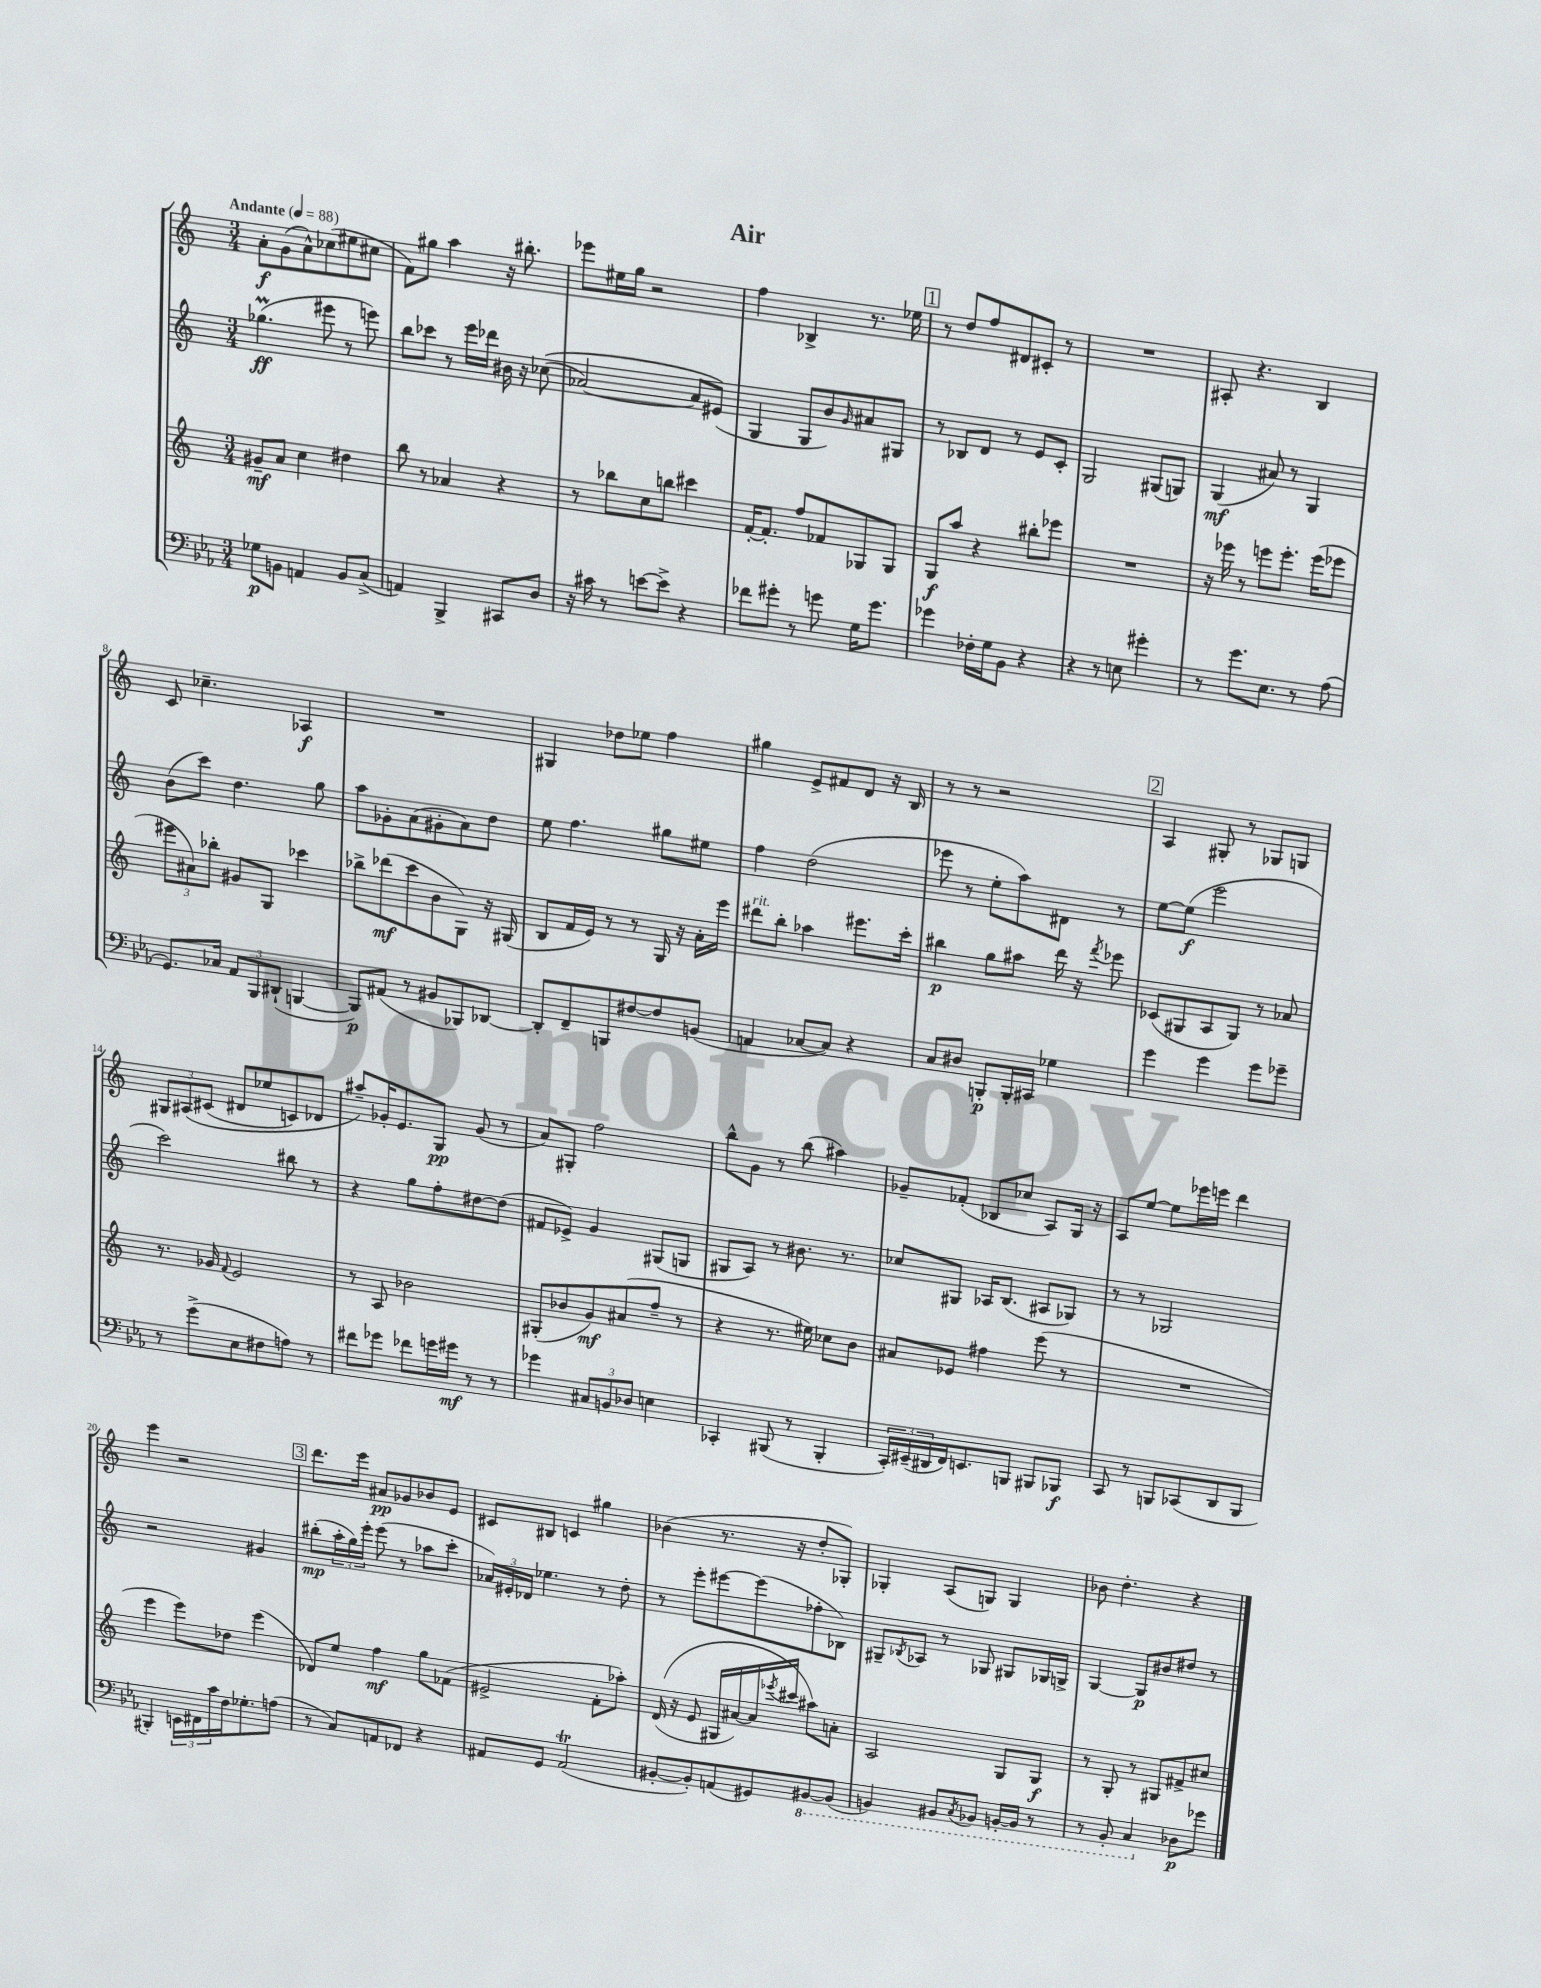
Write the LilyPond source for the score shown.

\header { title = "Air" }
<<
\new StaffGroup <<
\new Staff = "s0" {
    \clef treble \key c \major \numericTimeSignature \time 3/4 \tempo "Andante" 4 = 88
    a'8-.\f g'8( a'8-^) ces''8( eis''8 cis''8 |
    f'8) gis''8 a''4 r16 bis''8.-. |
    ees'''8 eis''16 g''16 r2 |
    f''4 bes4-> r8. ees''16 |
    \mark \markup { \box "1" } r8 d''8 f''8 dis'8 cis'8-. r8 |
    R2. |
    ais8-. r4. b4 |
    c'8 ces''4.-- aes4\f |
    R2. |
    gis4 des''8 ees''8 f''4 |
    gis''4 e'8-> fis'8 d'8 r16 b16 |
    r8 r8 r2 |
    \mark \markup { \box "2" } a4 gis8-. r8 ges8 g8 |
    \tuplet 3/2 { gis8 ais8\( cis'8( } dis'8 ees''8 c'8) des'8 |
    ais''8--\) ges'16-. e'8. g8\pp ges'8( r8 |
    a'8) gis8-. f''2 |
    b''8-^ g'8 r8 b''8( ais''4) |
    ges'8-- fes'8-.( bes8 ces''8 a8) g16 r16 |
    a8 e''8~ e''8 ees'''16 e'''16 d'''4 |
    e'''4 r2 |
    \mark \markup { \box "3" } d'''8. e'''16 ais'8\pp ges'8 bes'8 e'8 |
    cis'8 bis8 c'4 gis''4 |
    bes'4( r8. r16 d''8-. ges8-.) |
    ges4-. a8( g8) g4 |
    bes'8 d''4.-. r4 \bar "|." |
}
\new Staff = "s1" {
    \clef treble \key c \major \numericTimeSignature \time 3/4
    ges''4.\prall\ff( eis'''8 r8 e'''8) |
    b''8 ces'''8 r8 e'''16 des'''16 bis'16 r16 ces''8(\( |
    aes'2~) aes'8 eis'8(\) |
    g4 g8 b'8) \grace { g'16 } ais'8 gis8 |
    \mark \markup { \box "1" } r8 bes8 d'8 r8 e'8 c'8-. |
    g2 gis8( g8) |
    g4\mf( ais'8) r8 g4 |
    b'8( c'''8) d''4. g''8 |
    a''8 ges'8-. a'8( gis'8-. a'8) d''8 |
    e''8 f''4. gis''8 eis''8 |
    f''4 d''2( |
    ees'''8 r8 e''8-. a''8) dis'8 r8 |
    \mark \markup { \box "2" } e''8~ e''8\f( e'''2 |
    c'''2) bis''8 r8 |
    r4 g''8 f''8-. dis''8~ dis''8( |
    fis'8 ees'8->) g'4 gis8( g8 |
    gis8 a8) r8 bis'8. r8. |
    ces''8 gis8 aes16 b8.( ais8 ges8) |
    r8 r8 ges2 |
    r2 gis'4 |
    \mark \markup { \box "3" } bis''8-.\mp( \tuplet 3/2 { a''16-. g''16) e'''16-. } e'''8( r8 aes''8 c'''8-. |
    \tuplet 3/2 { aes'16) eis'16-. des'16 } ees''4. r8 d''8-. |
    r8 e'''8-. eis'''8~ eis'''8( fes''8-. bes8) |
    gis8-- \acciaccatura { bes8 } aes8 r8 ges8 gis8 ges16 g16-> |
    g4~ g8\p bis'8 dis''8 r8 \bar "|." |
}
\new Staff = "s2" {
    \clef treble \key c \major \numericTimeSignature \time 3/4
    gis'8--\mf a'8 c''4 dis''4 |
    b''8 r8 aes'4 r4 |
    r8 bes''8 c''8 b''8 cis'''4 |
    f'16~-. f'8.-. f''8 fes'8 ges8 ges8 |
    \mark \markup { \box "1" } g8\f a''8 r4 bis''8-. ees'''8 |
    R2. |
    r16 ees'''16 r8 e'''8 e'''8.-. e'''16( ees'''8 |
    \tuplet 3/2 { eis'''8 ais'8) bes''8-. } gis'8 g8 ces'''4 |
    bes''8-> des'''8\mf( c'''8 b'8 g8) r16 gis16( |
    b8 f'16 e'16) r8 r8 g16 r16 a'16-. e'''16 |
    dis'''8^\markup { \italic "rit." } b''8-. aes''4 eis'''8. c'''16-. |
    bis''4\p g''8 ais''8 d'''16 r16 \acciaccatura { f'''8 } ees'''8 |
    \mark \markup { \box "2" } ces'8( gis8 a8 gis8) r8 aes'8 |
    r8. ges'16 \appoggiatura { f'8 } e'2 |
    r8 a8 bes'2 |
    gis8-.( bes'8 g'8\mf) ais'8( f''8-- r8 |
    r4 r8. eis''16) ces''8 b'8 |
    ais'8 ees'8 fis''4 e'''8( r8 |
    R2. |
    e'''4 e'''8) des''8 e'''4( |
    \mark \markup { \box "3" } des'8) e''8 f''4\mf g''8 fes'8( |
    eis'2-> f'8-. aes''8-.) |
    d'16(\( r16 e'8 gis16 ais'16~) ais'16 \acciaccatura { ees'''8 } cis'''16 ais''8\) a'8-. |
    a2 g8 g8\f |
    r8 g8-. r8 gis8 fis'8-> cis''8 \bar "|." |
}
\new Staff = "s3" {
    \clef bass \key ees \major \numericTimeSignature \time 3/4
    ges8\p b,8 a,4 b,8 c8->( |
    a,4) bes,,4-> cis,8 d8 |
    r16 cis'16 r8 e'8~ e'8-> r4 |
    fes'8 gis'8-. r8 g'8 g16 g'8. |
    \mark \markup { \box "1" } ges'4 fes16-. g16 bes,8 r4 |
    r4 r8 e8 gis'4-. |
    r8 g'8. ees8. r8 aes8( |
    g,8.) ces16 \tuplet 3/2 { aes,8 bes,,8 dis,8-!( } b,,4~ |
    b,,8\p) ais,8( r8 bis,8 bes,,8) des,8~ |
    des,8-. f,8-- b,,8 fis8~ fis8 b,8( |
    a,4 ces8~ ces8) r4 |
    c8 dis8 b,,8-.\p b,,16-. cis,16 ges4 |
    \mark \markup { \box "2" } g'4 g'4 g'8 ges'8-- |
    r8 g'8->( ees8 fis8 a8) r8 |
    fis'8 ges'8 fes'8 g'16 gis'16\mf r8 r8 |
    ges'4 \tuplet 3/2 { cis8 b,8 des8 } e4 |
    ces,4-. bis,,8( r8 bis,,4-. |
    \tuplet 3/2 { c,16-.) eis,16--( dis,16 } f,16) e,8. b,,8 bis,,8 bes,,8\f |
    c,8 r8 b,,8 ces,8( d,8 b,,8 |
    bis,,4-.) \tuplet 3/2 { e,16 fis,16 c'16 } f16 ges8.-. a8( |
    \mark \markup { \box "3" } r8 c8) a,8 fes,8 r4 |
    ais,8 g,8 ais,2\trill( |
    bis,8~-. bis,8-.) a,8( gis,8) \ottava #-1 bis,,8~ bis,,8( |
    b,,4) bis,,8 \acciaccatura { c,8 } bes,,8 b,,16~-. b,,16 r8 |
    r8 bes,,8-. c,4 \ottava #0 des8\p ges'8 \bar "|." |
}
>>
>>
